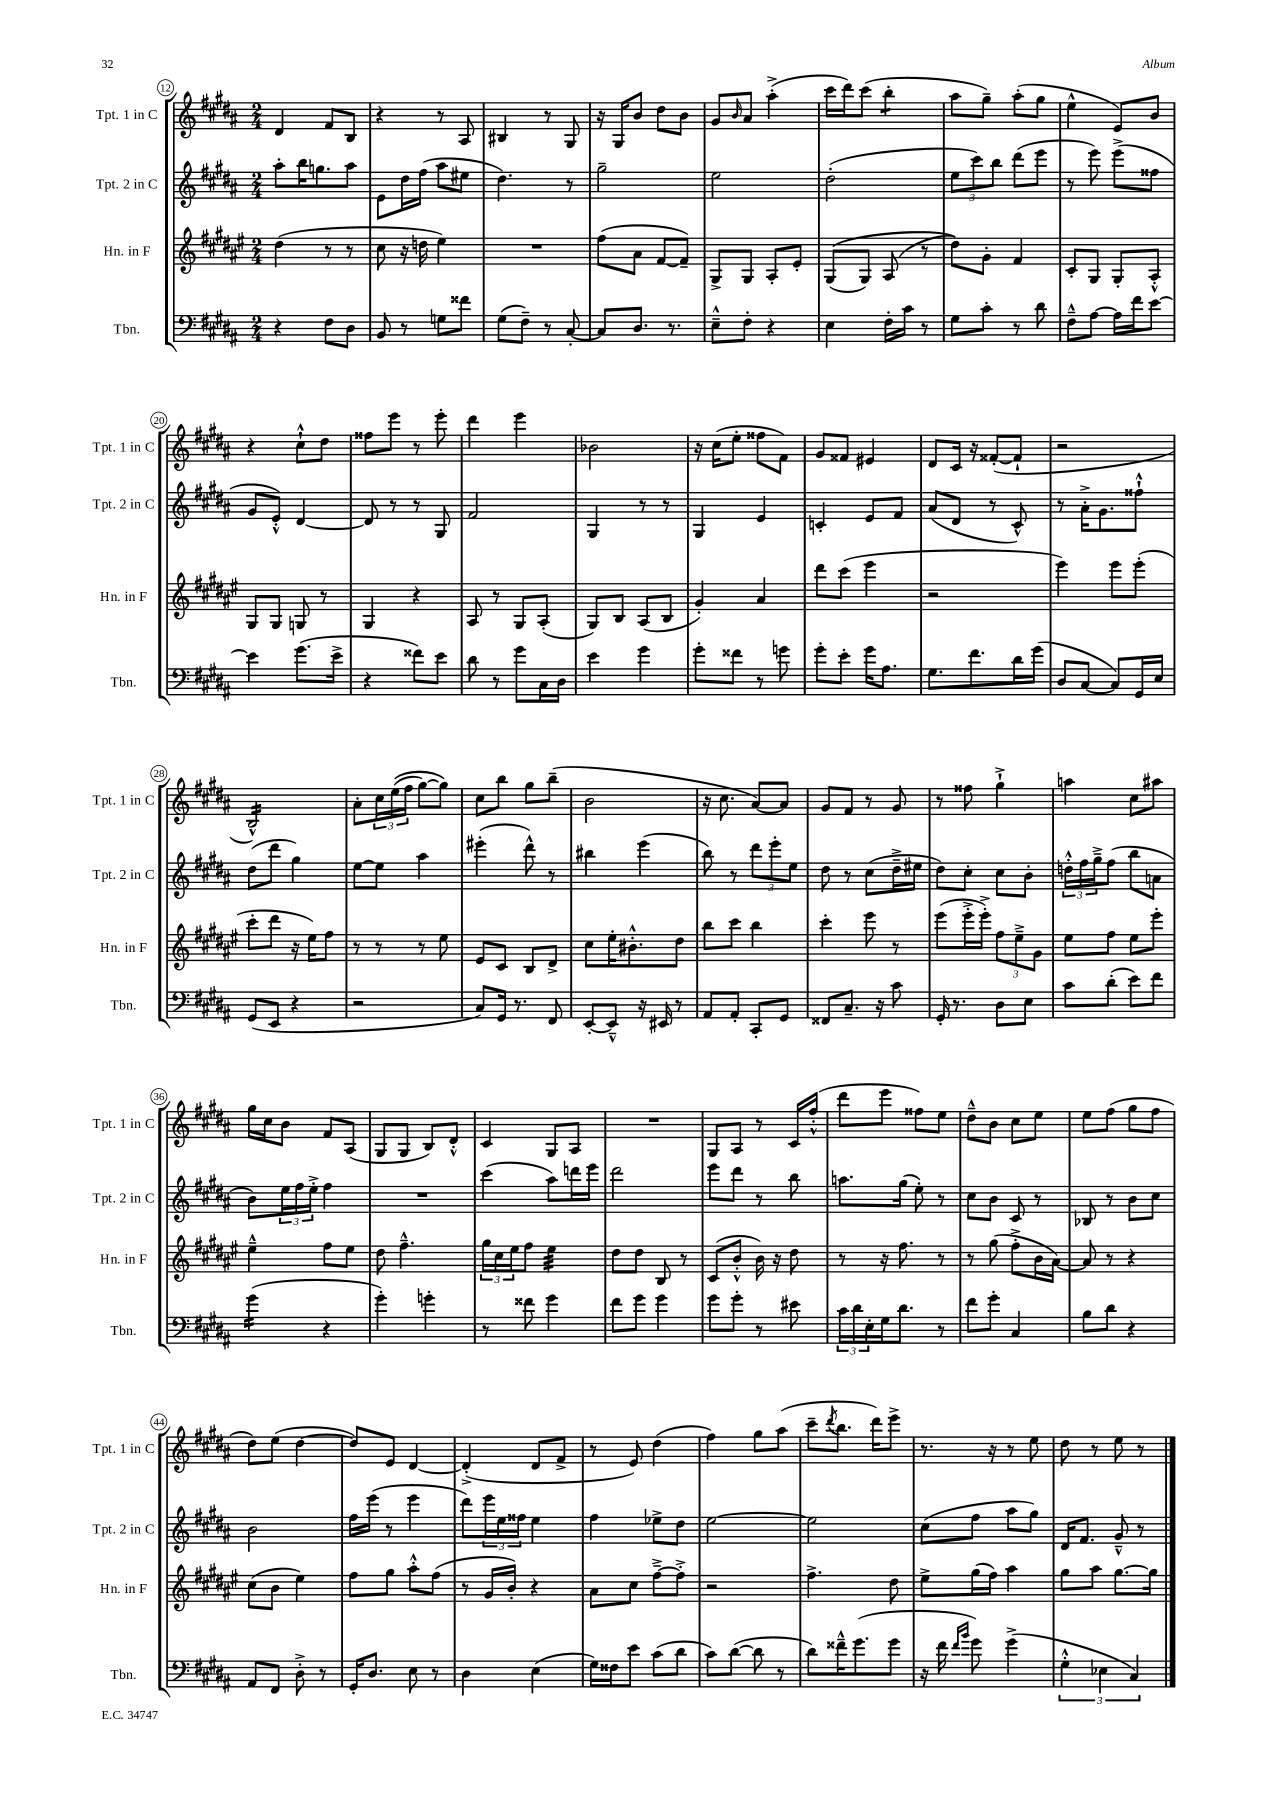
<<
\new StaffGroup <<
\new Staff = "s0" \with { instrumentName = "Tpt. 1 in C" shortInstrumentName = "Tpt. 1 in C" } {
    \clef treble \key b \major \numericTimeSignature \time 2/4
    dis'4 fis'8 b8 |
    r4 r8 ais8 |
    bis4 r8 gis8 |
    r16 gis16 b'8 dis''8 b'8 |
    gis'8 \grace { b'16 } ais'8 ais''4-.->( |
    cis'''16 dis'''16) cis'''8( b''4:8-. |
    ais''8 gis''8--) ais''8-.( gis''8 |
    e''4-^ e'8) b'8 |
    r4 cis''8-!-^ dis''8 |
    fisis''8 e'''8 r8 e'''8-. |
    dis'''4 e'''4 |
    bes'2 |
    r16 cis''16( e''8-. fisis''8 fis'8) |
    gis'8 fisis'8 eis'4 |
    dis'8 cis'16 r16 fisis'8~-.( fisis'8-! |
    r2 |
    b2:16-^) |
    ais'8-. \tuplet 3/2 { cis''16 e''16(\( fis''16 } gis''8~) gis''8\) |
    cis''8 b''8 gis''8 b''8--( |
    b'2 |
    r16 cis''8. ais'8~) ais'8 |
    gis'8 fis'8 r8 gis'8 |
    r8 fisis''8 gis''4-!-> |
    a''4 cis''8 ais''8 |
    gis''16 cis''16 b'8 fis'8 ais8( |
    gis8 gis8 b8) dis'8-.-^ |
    cis'4 gis8 ais8 |
    R2 |
    gis8 ais8 r8 cis'16 fis''16-.-^( |
    dis'''8 e'''8 fisis''8) e''8 |
    dis''8---^ b'8 cis''8 e''8 |
    e''8 fis''8( gis''8 fis''8 |
    dis''8) e''8( dis''4~ |
    dis''8) e'8 dis'4~ |
    dis'4-.->( dis'8 fis'8-> |
    r8 e'8) dis''4( |
    fis''4) gis''8 ais''8( |
    cis'''8-- \acciaccatura { dis'''8 } b''8. dis'''16) e'''8-> |
    r8. r16 r8 e''8 |
    dis''8 r8 e''8 r8 \bar "|." |
}
\new Staff = "s1" \with { instrumentName = "Tpt. 2 in C" shortInstrumentName = "Tpt. 2 in C" } {
    \clef treble \key b \major \numericTimeSignature \time 2/4
    ais''8-. b''16 g''8. ais''8 |
    e'8 dis''16 fis''16( ais''8 eis''8 |
    dis''4.) r8 |
    gis''2-- |
    e''2 |
    dis''2-.( |
    \tuplet 3/2 { e''8 cis'''8) b''8 } dis'''8( e'''8 |
    r8 e'''8) e'''8->( fisis''8 |
    gis'8 e'8-.-^) dis'4~ |
    dis'8 r8 r8 gis8 |
    fis'2 |
    gis4 r8 r8 |
    gis4 e'4 |
    c'4-. e'8 fis'8 |
    ais'8( dis'8 r8 cis'8-^) |
    r8 ais'16-.-> gis'8. fisis''8-!-^ |
    dis''8( dis'''8 gis''4) |
    e''8~ e''8 ais''4 |
    eis'''4-.( dis'''8-^) r8 |
    bis''4 e'''4( |
    b''8) r8 \tuplet 3/2 { dis'''8 e'''8-. e''8 } |
    dis''8 r8 cis''8( dis''16---> eis''16 |
    dis''8) cis''8-. cis''8 b'8-. |
    \tuplet 3/2 { d''16-.-^ fis''16 gis''16---> } fis''8( b''8 a'8 |
    b'8) \tuplet 3/2 { e''16 fis''16 e''16-.-> } fis''4 |
    R2 |
    cis'''4( ais''8) d'''16 e'''16 |
    dis'''2 |
    e'''8 dis'''8 r8 b''8 |
    a''8. gis''16( e''8-.) r8 |
    cis''8 b'8 cis'8 r8 |
    bes8 r8 b'8 cis''8 |
    b'2 |
    fis''16 e'''16( r8 e'''4 |
    dis'''8) \tuplet 3/2 { e'''16 e''16 fisis''16 } e''4 |
    fis''4 ees''8-> dis''8 |
    e''2~ |
    e''2 |
    cis''8( fis''8 ais''8 gis''8) |
    dis'16 fis'8. gis'8---^ r8 \bar "|." |
}
\new Staff = "s2" \with { instrumentName = "Hn. in F" shortInstrumentName = "Hn. in F" } {
    \clef treble \key fis \major \numericTimeSignature \time 2/4
    dis''4( r8 r8 |
    cis''8 r16 d''16 eis''4) |
    R2 |
    fis''8( ais'8 fis'8~ fis'8--) |
    gis8-> gis8 ais8-. eis'8-. |
    gis8(\( gis8) ais8( r8 |
    dis''8)\) gis'8-. fis'4 |
    cis'8-. gis8 gis8-. ais8-.-^ |
    gis8 gis8 g8 r8 |
    gis4 r4 |
    ais8 r8 gis8 ais8-.( |
    gis8) b8 ais8( b8 |
    gis'4-.) ais'4 |
    dis'''8 cis'''8( eis'''4 |
    r2 |
    eis'''4) eis'''8 eis'''8-.( |
    cis'''8-. dis'''8 r16 eis''16) fis''8 |
    r8 r8 r8 eis''8 |
    eis'8 cis'8 b8 dis'8-> |
    cis''8 eis''16-. bis'8.-.-^ dis''8 |
    b''8 cis'''8 b''4 |
    cis'''4-. eis'''8 r8 |
    eis'''8( eis'''16-.-> eis'''16-.->) \tuplet 3/2 { fis''8 eis''8---> gis'8 } |
    eis''8 fis''8 eis''8 eis'''8-. |
    eis''4---^ fis''8 eis''8 |
    dis''8 fis''4.---^ |
    \tuplet 3/2 { gis''16 cis''16 eis''16 } fis''8 eis''4:32 |
    dis''8 dis''8 b8 r8 |
    cis'8( b'8-.-^ b'16) r16 dis''8 |
    r8 r16 fis''8. r8 |
    r8 gis''8( fis''8-.-> b'16 ais'16~) |
    ais'8 r8 r4 |
    cis''8( b'8 eis''4) |
    fis''8 gis''8 ais''8-.-^ fis''8( |
    r8 gis'16 b'16-.) r4 |
    ais'8 cis''8 fis''8~---> fis''8-.-> |
    r2 |
    fis''4.-> dis''8 |
    eis''8-> gis''16( fis''16) ais''4 |
    gis''8 ais''8 gis''8.~ gis''16 \bar "|." |
}
\new Staff = "s3" \with { instrumentName = "Tbn." shortInstrumentName = "Tbn." } {
    \clef bass \key b \major \numericTimeSignature \time 2/4
    r4 fis8 dis8 |
    b,8 r8 g8 fisis'8 |
    gis8( fis8--) r8 cis8~-. |
    cis8 dis8. r8. |
    e8---^ fis8-. r4 |
    e4 fis16-. cis'16 r8 |
    gis8 cis'8-. r8 dis'8 |
    fis8---^ ais8~ ais16 fis'16 e'8~ |
    e'4 gis'8.( e'16-> |
    r4 fisis'8) e'8 |
    dis'8 r8 gis'8 cis16 dis16 |
    e'4 gis'4 |
    gis'8-. fisis'8 r8 g'8 |
    gis'8-. e'8-. gis'16 ais8. |
    gis8. fis'8. dis'16 gis'16( |
    dis8 cis8~ cis8) gis,16 e16 |
    gis,8( e,8 r4 |
    r2 |
    cis8) gis,16 r8. fis,8 |
    e,8~-. e,8---^ r16 eis,16 r8 |
    ais,8 ais,8-. cis,8-. gis,8 |
    fisis,8 cis8.-- r16 cis'8 |
    gis,16-. r8. dis8 e8 |
    cis'8 dis'8-.( e'8) fis'8 |
    gis'4:16( r4 |
    gis'4-.) g'4-. |
    r8 fisis'8 gis'4 |
    fis'8 gis'8 gis'4 |
    gis'8 gis'8-. r8 eis'8 |
    \tuplet 3/2 { cis'16 dis'16 e16-. } gis16 dis'8. r8 |
    fis'8 gis'8-. cis4 |
    b8 dis'8 r4 |
    ais,8 fis,8 dis8-.-> r8 |
    gis,16-. dis8. e8 r8 |
    dis4 e4( |
    gis16) fisis16 e'8 cis'8( dis'8 |
    cis'8) dis'8~( dis'8 r8 |
    dis'8) fisis'16---^ gis'8.( gis'8 |
    r16 fis'16 \grace { fis'16 b'16 } gis'8) gis'4->( |
    \tuplet 3/2 { gis4-.-^ ees4 cis4) } \bar "|." |
}
>>
>>
\layout { \context { \Score currentBarNumber = #12 \override BarNumber.stencil = #(make-stencil-circler 0.1 0.3 ly:text-interface::print) } }
